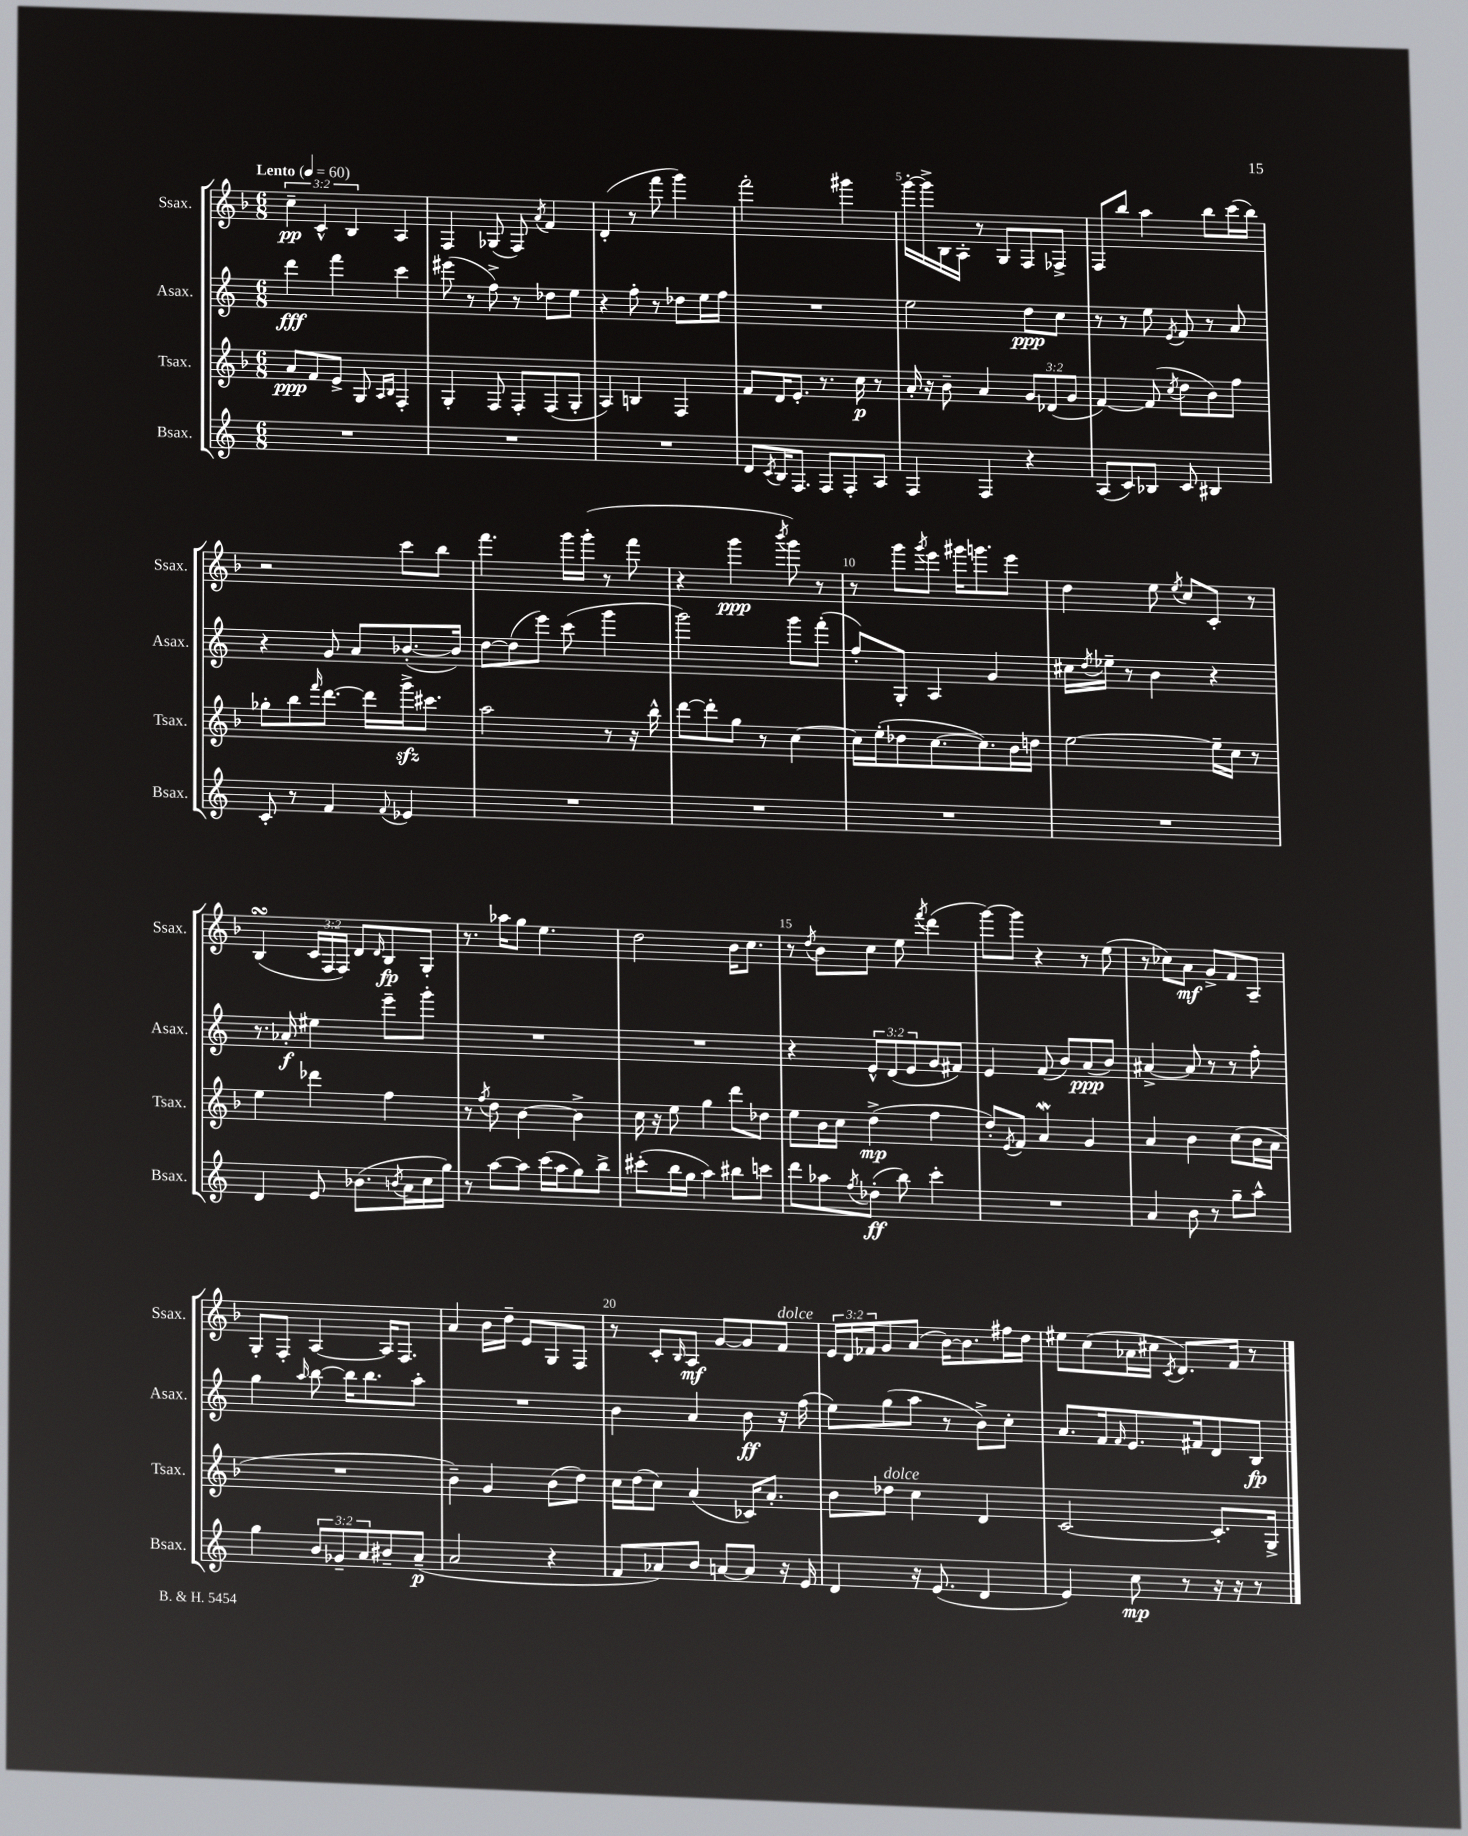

**kern	**kern	**kern	**kern
*staff4	*staff3	*staff2	*staff1
*clefG2	*clefG2	*clefG2	*clefG2
*k[]	*k[b-]	*k[]	*k[b-]
*M6/8	*M6/8	*M6/8	*M6/8
*MM60	*MM60	*MM60	*MM60
2.r	8a	4ddd	6cc~
.	8f	.	.
.	.	.	6c^^
.	8e^	4fff	.
.	.	.	6B-
.	8G	.	.
.	16qqA	.	.
.	16qqB-	.	.
.	4F'	4ccc	4A
=	=	=	=
2.r	4G'	(8eee#	4F
.	.	8r	.
.	8F	8ff^)	(8G-
.	8F'	8r	8F)
.	.	.	8qa
.	(8F	8dd-	4f
.	8G'	8ee	.
=	=	=	=
2.r	4A)	4r	(4d'
.	4B	8ff'	8r
.	.	8r	8fff
.	4F	8dd-	4ggg)
.	.	16ee	.
.	.	16ff	.
=	=	=	=
8d	8f	2.r	2fff'
8qc	.	.	.
16B	16d	.	.
8.F	8.e'	.	.
8F	8.r	.	.
8F'	.	.	4ggg#
.	16cc	.	.
8A	8r	.	.
=	=	=	=
4F	16a'	2ee	[16ggg'
.	16r	.	16ggg^]
.	8b-~	.	16B-
.	.	.	16A'
4F	4a	.	8r
.	.	.	8G
4r	12g	8dd	8F
.	(12d-	.	.
.	.	8cc	8F-^
.	12g	.	.
=	=	=	=
(8A	[4f)	8r	8F
8c)	.	8r	8bb-
8B-	(8f]	8ee	4aa
.	8qcc	8qe	.
8c	8dd	8f	.
4B#	8b-)	8r	8bb-
.	8ff	8a	(16ccc
.	.	.	16bb-)
=	=	=	=
8c'	8gg-'	4r	2r
8r	8bb-	.	.
.	16qqfff	.	.
4f	[8.ddd	8g	.
.	.	8a	.
.	16ddd]	.	.
8qqf	.	.	.
4e-	16ggg^	([8.b-'	8ccc
.	8.ccc#	.	.
.	.	.	8bb-
.	.	16b-])	.
=	=	=	=
2.r	2aa	[8dd	4.fff
.	.	(8dd]	.
.	.	8eee)	.
.	.	(8ccc	16ggg
.	.	.	(16ggg'
.	8r	4ggg	8r
.	16r	.	8fff
.	16bb-^^	.	.
=	=	=	=
2.r	[8ddd	2ggg)	4r
.	8ddd']	.	.
.	8gg	.	4ggg
.	8r	.	.
.	.	.	8qbbb-
.	[4cc	8ggg	8ggg)
.	.	(8fff'	8r
=	=	=	=
2.r	16cc]	8ff')	8r
.	(16ee'	.	.
.	8dd-	8G'	8ggg
.	.	.	8qggg
.	[8.cc	4A	8eee
.	.	.	16ggg#
.	8.cc])	.	8.ggg
.	.	4g	.
.	16b-	.	8eee
.	16dd	.	.
=	=	=	=
2.r	[2ee	16cc#	4dd
.	.	8qdd	.
.	.	16ee-~	.
.	.	8r	.
.	.	4b	8ee
.	.	.	8qee
.	.	.	8cc
.	16ee~]	4r	8c'
.	16cc	.	.
.	8r	.	8r
=	=	=	=
4d	4ee	8.r	(4B-
.	.	16a-'	.
8e	4ddd-	4ee#	24c
.	.	.	24F
.	.	.	24F)
(8.b-	.	.	8d
.	.	.	16qqd
.	4ff	8eee~	8B-
8qb	.	.	.
16a	.	.	.
16cc	.	8ggg'	8G'
16gg)	.	.	.
=	=	=	=
8r	8r	2.r	8.r
.	8qff	.	.
[8aa	8dd	.	.
.	.	.	16aa-
8aa]	[4b-	.	8gg
(16ccc	.	.	4.ee
16aa	.	.	.
8gg)	4b-^]	.	.
8bb^	.	.	.
=	=	=	=
(8ccc#'	16cc	2.r	2dd
.	16r	.	.
16bb	8ee	.	.
16gg	.	.	.
4aa)	4gg	.	.
8bb#	8ddd	.	16b-
.	.	.	8.cc
8ccc	8dd-	.	.
=	=	=	=
8ddd	8ee	4r	8r
.	.	.	8qdd
8aa-	16b-	.	8b-
.	16cc	.	.
8qff	.	.	.
(8dd-'	(4dd^	12e^^	8cc
.	.	(12d	.
8bb)	.	.	8ee
.	.	12e	.
.	.	.	8qfff
4ccc'	4ff	8g	(4ddd
.	.	8f#)	.
=	=	=	=
2.r	8dd')	4e	[8ggg)
.	8qe	.	.
.	8f	.	8ggg]
.	4a	(8f	4r
.	.	8b)	.
.	4g	(8a	8r
.	.	8b)	(8ee
=	=	=	=
4a	4a	[4a#^	8r
.	.	.	8cc-)
8b	4b-	8a#]	8a
8r	.	8r	8g^
8gg~	(8cc	8r	8f
8aa^^	16b-	8ff'	8A~
.	16a	.	.
=	=	=	=
4gg	2.r	4gg	8G'
.	.	.	8F'
.	.	16qqaa	.
12b	.	[8bb	[4A
12g-~	.	.	.
.	.	16bb]	.
12a	.	.	.
.	.	8.bb	.
8b#~	.	.	16A]
.	.	.	8.F
(8a~	.	8aa'	.
=	=	=	=
2a	4b-~)	2.r	4a
.	4g	.	16b-
.	.	.	16dd~
.	.	.	8e
4r	(8b-	.	8G
.	8dd)	.	8F
=	=	=	=
8f	16cc	4b	8r
.	(16dd	.	.
8a-)	8cc)	.	8c'
.	.	.	16qqB-
8b	(4a	4a	8A
[8a	.	.	[8g
8a]	16c-)	8b	8g]
.	8.a'	.	.
16r	.	16r	8f
16e	.	(16ff	.
=	=	=	=
4d	8b-	8ee)	24e
.	.	.	24d
.	.	.	24f-
.	8dd-	(8gg	8g
16r	4cc	8aa	(8a
(8.e	.	.	.
.	.	8r	[16b-)
.	.	.	8.b-]
4d	4d	8b^)	.
.	.	8cc'	16ff#
.	.	.	16dd
=	=	=	=
4e)	[2c	8.a	8ee#
.	.	.	(8cc
.	.	16f	.
.	.	16qqf	.
8cc	.	8.e	16a-
.	.	.	16cc#
.	.	.	8qc
8r	.	.	8.d)
.	.	16f#	.
16r	8.c']	8d	.
16r	.	.	16f
8r	.	8B	8r
.	16G^	.	.
==	==	==	==
*-	*-	*-	*-
